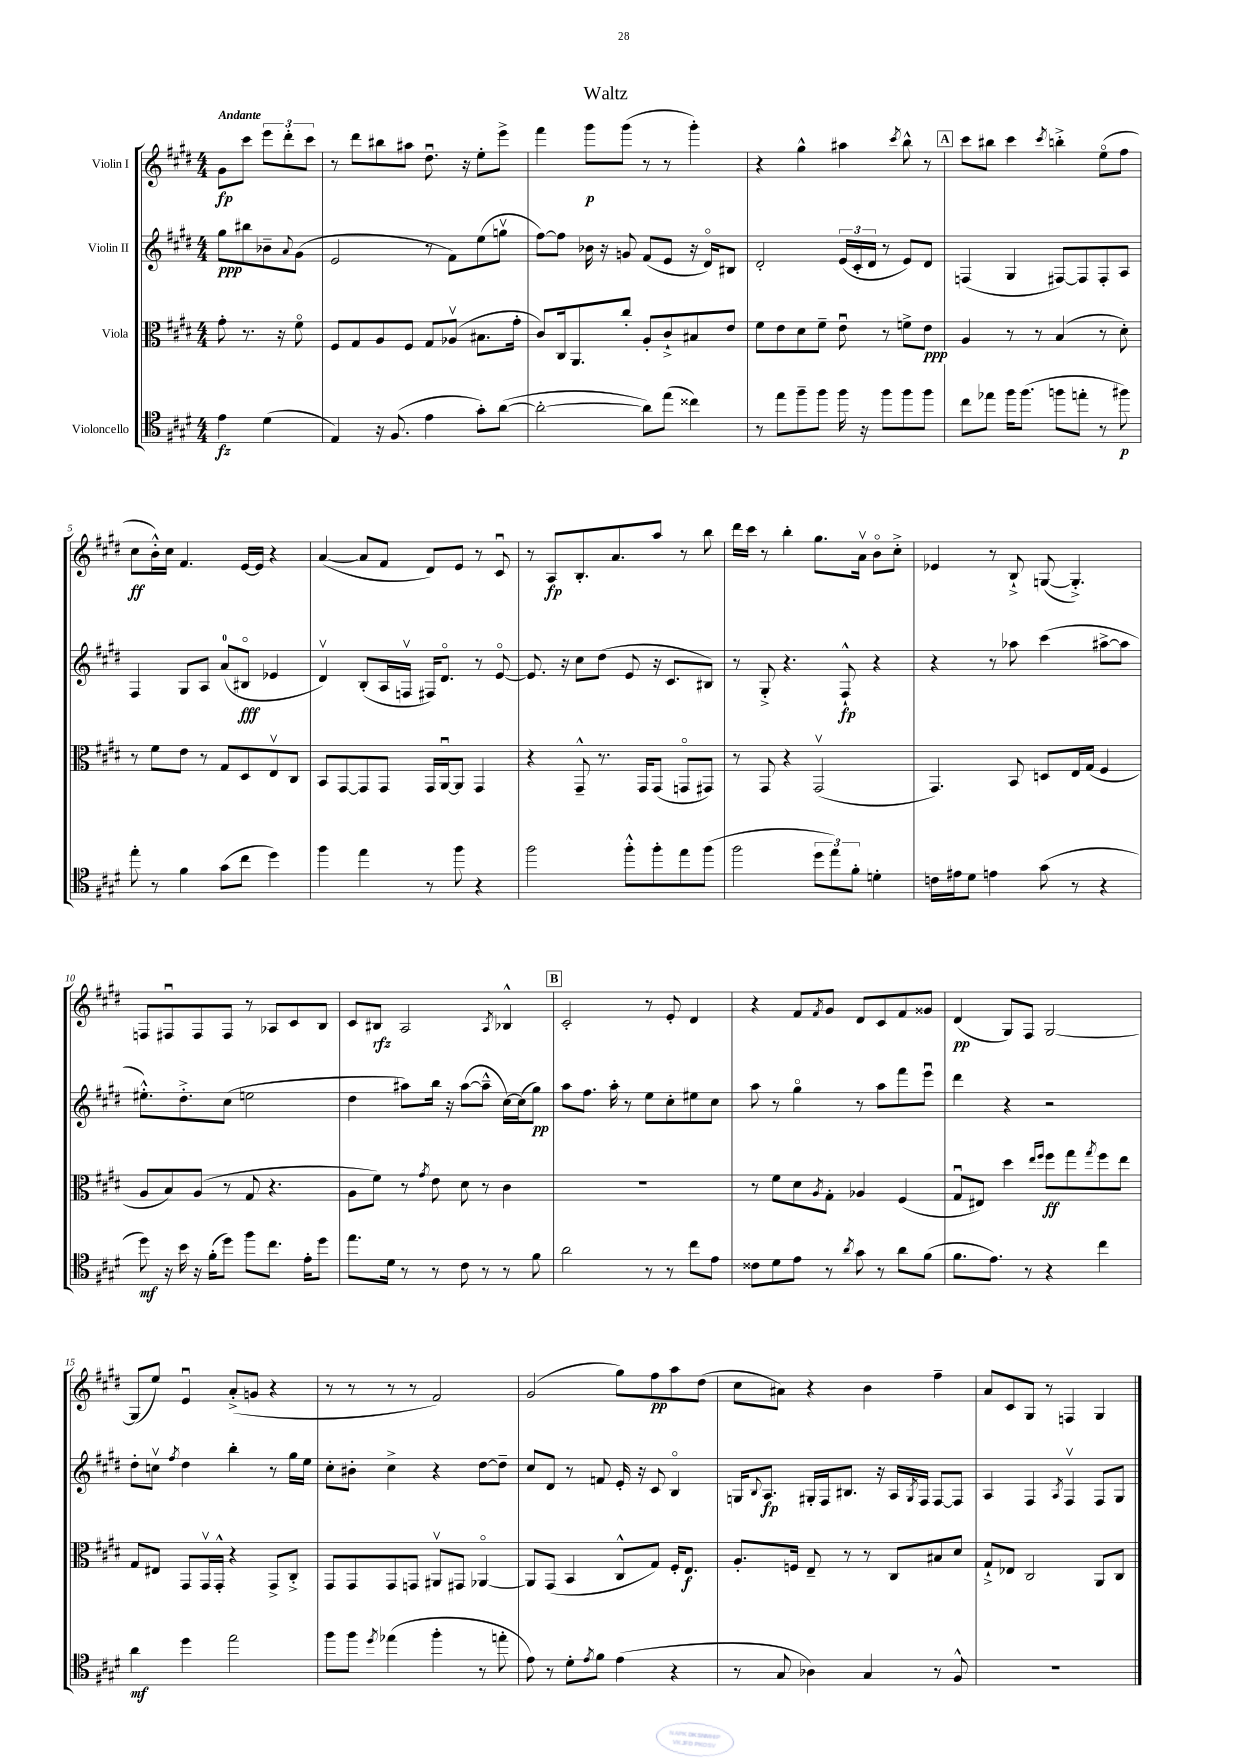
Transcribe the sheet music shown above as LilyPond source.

\header { title = "Waltz" }
<<
\new StaffGroup <<
\new Staff = "s0" \with { instrumentName = "Violin I" } {
    \clef treble \key e \major \numericTimeSignature \time 4/4 \partial 2 \tempo "Andante"
    gis'8\fp cis'''8 \tuplet 3/2 { e'''8 dis'''8-. cis'''8 } |
    r8 dis'''8 bis''8 ais''8 dis''8.\downbow r16 e''8-. e'''8-> |
    fis'''4 gis'''8\p gis'''8( r8 r8 gis'''4-.) |
    r4 gis''4-^ ais''4 \acciaccatura { cis'''8 } b''8-^ r8 |
    \mark \markup { \box "A" } cis'''8 bis''8 cis'''4 \acciaccatura { cis'''8 } b''4-.-> e''8\flageolet( fis''8 |
    cis''8\ff b'16-.-^) cis''16 fis'4. e'16~ e'16 r4 |
    a'4~( a'8 fis'8 dis'8) e'8 r8 cis'8\downbow |
    r8 a8\fp b8.-. a'8. a''8 r8 b''8 |
    dis'''16 cis'''16 r8 b''4-. gis''8. a'16\upbow b'8\flageolet cis''8-.-> |
    ees'4 r8 b8-!-> g8~( g4.-.->) |
    f8 fis8\downbow fis8 fis8 r8 aes8 cis'8 b8 |
    cis'8 bis8\rfz a2 \acciaccatura { a8 } bes4-^ |
    \mark \markup { \box "B" } cis'2-. r8 e'8-. dis'4 |
    r4 fis'8 \acciaccatura { fis'8 } gis'8 dis'8 cis'8 fis'8 gisis'8 |
    dis'4\pp( gis8) fis8 gis2~ |
    gis8( e''8) e'4\downbow a'8-.->( g'8 r4 |
    r8 r8 r8 r8 fis'2) |
    gis'2( gis''8) fis''8\pp a''8 dis''8( |
    cis''8 ais'8) r4 b'4 fis''4-- |
    a'8 cis'8 gis8 r8 f4 gis4 \bar "|." |
}
\new Staff = "s1" \with { instrumentName = "Violin II" } {
    \clef treble \key e \major \numericTimeSignature \time 4/4 \partial 2
    gis''8\ppp bis''8 bes'8-- \appoggiatura { a'8 } gis'8( |
    e'2 r8 fis'8) e''8( g''8\upbow |
    fis''8~) fis''8 bes'16 r16 g'8 fis'8( e'8 r16 dis'16\flageolet) bis8 |
    dis'2-. \tuplet 3/2 { e'16( cis'16-. dis'16 } r8 e'8) dis'8 |
    \mark \markup { \box "A" } f4( gis4 fis8~) fis8 fis8-. a8 |
    fis4 gis8 a8 a'8-0( bis8\flageolet\fff ees'4 |
    dis'4\upbow) b8-.( a16 f16\upbow fis16) dis'8.\flageolet r8 e'8~\flageolet |
    e'8. r16 cis''8 dis''8( e'8 r16 cis'8. bis8) |
    r8 gis8-.-> r4. fis8-!-^\fp r4 |
    r4 r8 aes''8 cis'''4( ais''8~-> ais''8 |
    eis''8.-.-^) dis''8.-.-> cis''8( e''2 |
    dis''4 ais''8) b''16 r16 ais''8~( ais''8---^ cis''16~) cis''16( gis''8\pp) |
    \mark \markup { \box "B" } a''8 fis''8. a''16-. r8 e''8 cis''8-. eis''8 cis''8 |
    a''8 r8 gis''4\flageolet r8 a''8 fis'''8 e'''8\downbow |
    dis'''4 r4 r2 |
    dis''8-. c''8\upbow \acciaccatura { fis''8 } dis''4 b''4-. r8 gis''16 e''16 |
    cis''8-. bis'8-. cis''4-> r4 dis''8~ dis''8-- |
    cis''8 dis'8 r8 f'8 e'16-. r16 cis'8 b4\flageolet |
    g16 \appoggiatura { b8 } a8.\fp gis16-. fis16 bis8. r16 a16 \acciaccatura { gis8 } fis16 fis8~ fis8 |
    a4 fis4 \acciaccatura { a8 } fis4\upbow fis8 gis8 \bar "|." |
}
\new Staff = "s2" \with { instrumentName = "Viola" } {
    \clef alto \key e \major \numericTimeSignature \time 4/4 \partial 2
    gis'8-. r8. r16 fis'8\flageolet |
    fis8 gis8 a8 fis8 gis8 aes8\upbow( bis8. gis'16-. |
    cis'8) cis16 a,8. cis''8-. a8-. cis'8-!-> bis8 e'8 |
    fis'8 e'8 dis'8 fis'8-- e'8\downbow r8 f'8-> e'8\ppp |
    \mark \markup { \box "A" } a4 r8 r8 b4( r8 dis'8-.) |
    r8 fis'8 e'8 r8 gis8 dis8 e8\upbow cis8 |
    b,8 gis,8~ gis,8 gis,8 gis,16 a,16~\downbow a,8 gis,4 |
    r4 gis,8---^ r8. gis,16 gis,8( g,8\flageolet gis,8) |
    r8 gis,8 r4 gis,2\upbow( |
    gis,4.) b,8 d8 e16 gis16( fis4 |
    a8 b8) a8( r8 gis8 r4. |
    a8 fis'8) r8 \acciaccatura { gis'8 } e'8 dis'8 r8 cis'4 |
    \mark \markup { \box "B" } R1 |
    r8 fis'8 dis'8 \acciaccatura { a8 } gis8-. aes4 fis4( |
    gis8\downbow eis8) dis''4 \grace { e''16 fis''16 } fis''8\ff gis''8 \acciaccatura { gis''8 } fis''8 e''8 |
    gis8 eis8 gis,8 gis,16\upbow gis,16-.-^ r4 gis,8-> cis8-.-> |
    gis,8 gis,8 gis,8 g,8 ais,8\upbow gis,8 aes,4~\flageolet |
    aes,8 gis,8( b,4 cis8-^ gis8) fis16-. e8.\f |
    a8.-. f16 e8-- r8 r8 cis8 bis8 dis'8 |
    gis8-!-> ees8 cis2 a,8 cis8 \bar "|." |
}
\new Staff = "s3" \with { instrumentName = "Violoncello" } {
    \clef tenor \key e \major \numericTimeSignature \time 4/4 \partial 2
    e'4\fz dis'4( |
    e4) r16 fis8.( e'4 gis'8-.) a'8~( |
    a'2~-. a'8) e''8( cisis''4) |
    r8 e''8 fis''8-- fis''8 fis''16 r16 fis''8 fis''8 fis''8 |
    \mark \markup { \box "A" } cis''8 ees''8 fis''16 fis''8.( f''8 e''8-. r8 fis''8\p) |
    e''8-. r8 fis'4 gis'8( cis''8 dis''4) |
    fis''4 e''4 r8 fis''8 r4 |
    fis''2 fis''8-.-^ fis''8-. e''8 fis''8( |
    fis''2 \tuplet 3/2 { dis''8 e''8) fis'8-. } d'4-. |
    c'16 eis'16 dis'8 e'4 gis'8( r8 r4 |
    dis''8\mf) r16 b'16 r16 fis'16-.( dis''8) fis''8 cis''8. e'16-. dis''8 |
    e''8. dis'16 r8 r8 cis'8 r8 r8 fis'8 |
    \mark \markup { \box "B" } a'2 r8 r8 cis''8 e'8 |
    cisis'8 dis'8 e'8 r8 \acciaccatura { a'8 } gis'8 r8 a'8 fis'8( |
    fis'8. e'8.) r8 r4 cis''4 |
    a'4\mf dis''4 e''2 |
    fis''8 fis''8 \acciaccatura { dis''8 } ees''4( fis''4-. r8 e''8-. |
    e'8) r8 dis'8-. \acciaccatura { e'8 } fis'8 e'4( r4 |
    r8 gis8 aes4) gis4 r8 fis8-^ |
    R1 \bar "|." |
}
>>
>>
